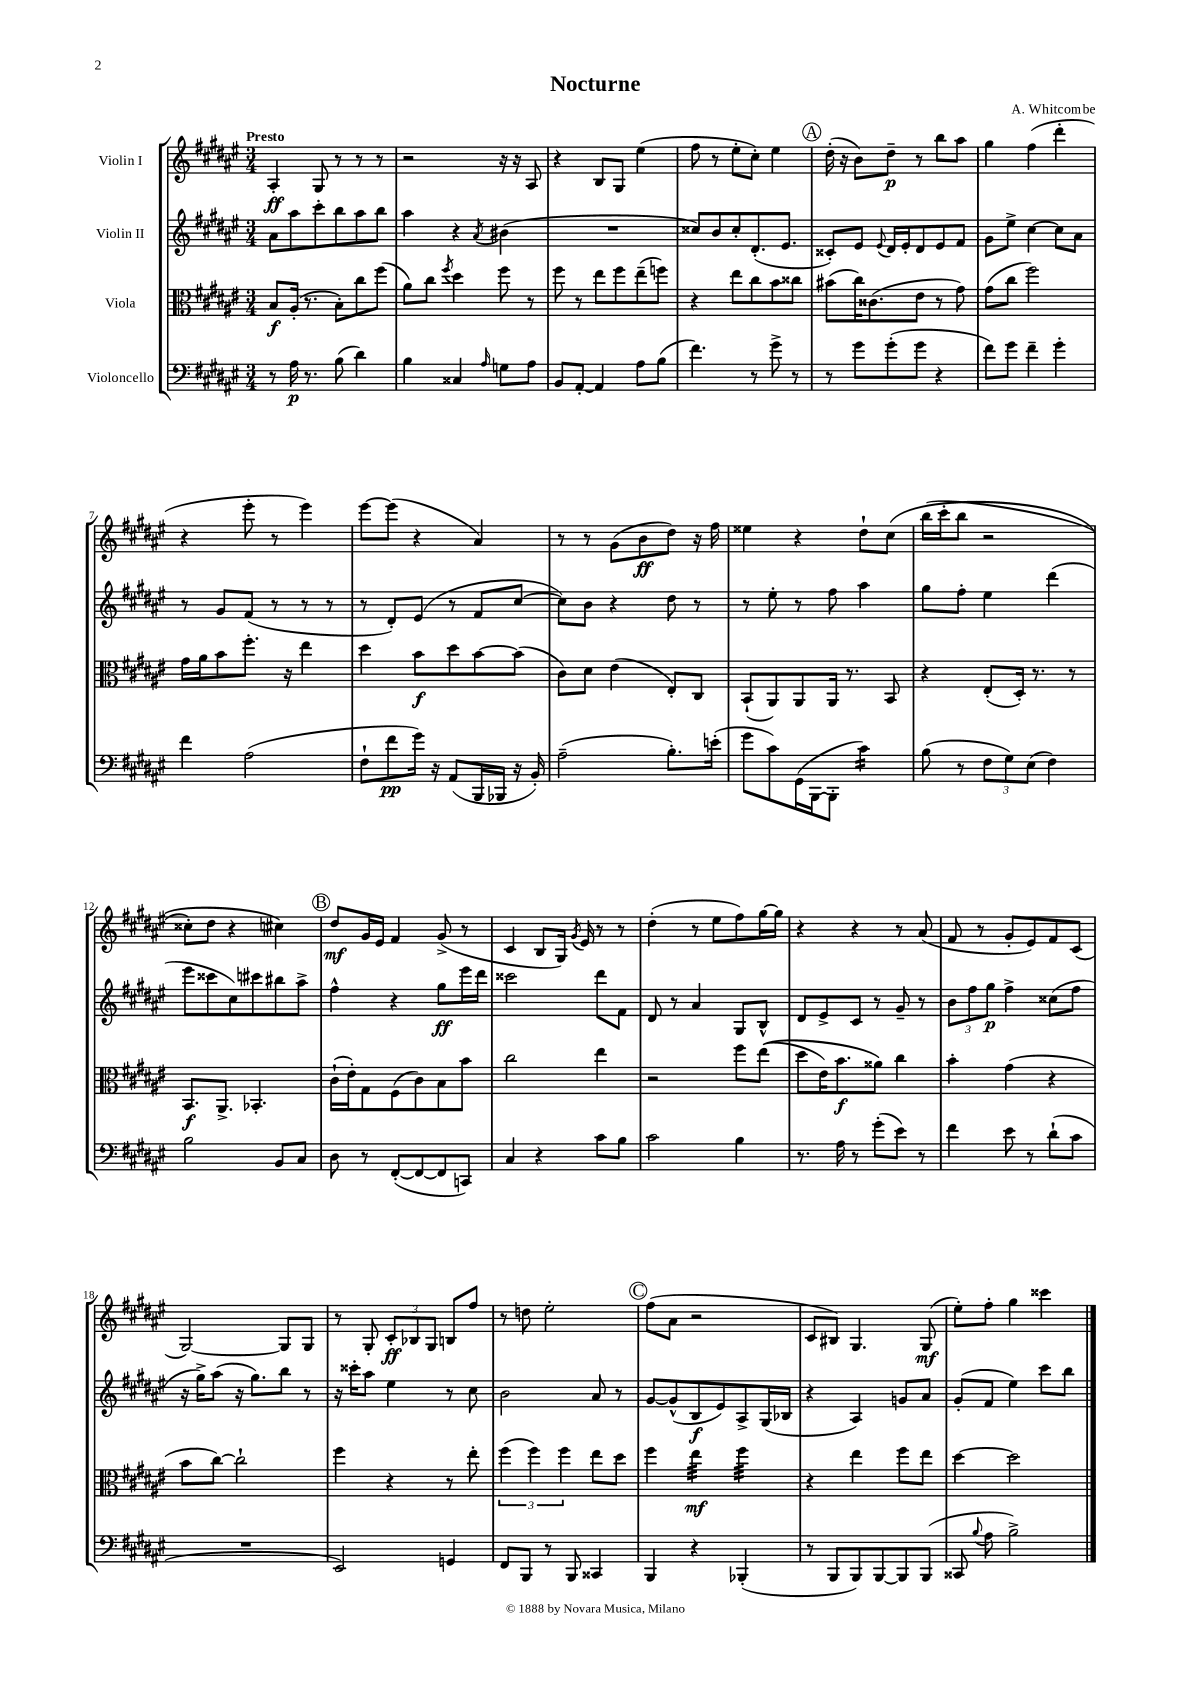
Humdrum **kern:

**kern	**kern	**kern	**kern
*staff4	*staff3	*staff2	*staff1
*clefF4	*clefC3	*clefG2	*clefG2
*k[f#c#g#d#a#e#]	*k[f#c#g#d#a#e#]	*k[f#c#g#d#a#e#]	*k[f#c#g#d#a#e#]
*M3/4	*M3/4	*M3/4	*M3/4
8r	8B	8a#	4A#'
16A#	(16A#'	8aa#	.
8.r	8.r	.	.
.	.	8ccc#'	8G#
(8B	8B')	8bb	8r
4d#)	8cc#	8aa#	8r
.	(8ff#	8bb	8r
=	=	=	=
4B	8a#)	4aa#	2r
.	8cc#	.	.
.	8qff#	.	.
4C##	4dd#	4r	.
16qqA#	.	8qa#	.
8G	8ff#	(4b#	16r
.	.	.	16r
8A#	8r	.	8A#
=	=	=	=
8BB	8ff#	2.r	4r
[8AA#'	8r	.	.
4AA#]	8ee#	.	8B
.	8ff#	.	8G#
8A#	(8ee#~	.	(4ee#
(8B	8ff)	.	.
=	=	=	=
4.f#)	4r	8cc##)	8ff#
.	.	8b	8r
.	8ee#	8cc##'	8ee#'
8r	8cc#	(8.d#'	8cc#')
8g#^	8b	.	4ee#
.	.	8.e#	.
8r	8cc##	.	.
=	=	=	=
8r	(8b#	8c##')	(16dd#'
.	.	.	16r
8g#	16cc#)	8e#	8b)
.	(8.c##	.	.
.	.	8qqe#	.
(8g#'	.	16d#	8dd#~
.	.	16e#'	.
8g#	8e#	8d#	8r
4r	8r	8e#	8bb
.	8g#)	8f#	8aa#
=	=	=	=
8f#)	(8g#	8g#	4gg#
8g#	8cc#	8ee#^	.
4f#~	2ff#)	[4cc#	(4ff#
4g#'	.	8cc#]	4ddd#'
.	.	8a#	.
=	=	=	=
4f#	16g#	8r	4r
.	16a#	.	.
.	8b	8g#	.
(2A#	8.ff#'	(8f#	8eee#'
.	.	8r	8r
.	16r	.	.
.	4ee#	8r	4eee#)
.	.	8r	.
=	=	=	=
8F#`	4dd#	8r	[8eee#
8f#	.	8d#')	(8eee#]
16g#)	8b	(8e#	4r
16r	.	.	.
(8AA#	8dd#	8r	.
16BBB	[8b	8f#	4a#)
16BBB-	.	.	.
16r	(8b]	[8cc#	.
16BB')	.	.	.
=	=	=	=
(2A#~	8c#)	8cc#])	8r
.	8d#	8b	8r
.	(4e#	4r	(8g#
.	.	.	8b
8.B')	8E#')	8dd#	8dd#)
.	8C#	8r	16r
(16e'	.	.	16ff#
=	=	=	=
8g#	(8BB`	8r	4ee##
8c#)	8AA#)	8ee#'	.
(16GG#	8AA#	8r	4r
[16BBB	.	.	.
8BBB']	16AA#	8ff#	.
.	8.r	.	.
4c#)	.	4aa#	8dd#`
.	8BB	.	&(8cc#
=	=	=	=
(8B	4r	8gg#	(16bb
.	.	.	16ccc#'
8r	.	8ff#'	8bb
12F#	(8E#'	4ee#	2r
12G#)	.	.	.
.	16D#')	.	.
(12E#	.	.	.
.	8.r	.	.
4F#)	.	(4ddd#	.
.	8r	.	.
=	=	=	=
2B	8.BB	8eee#	8cc##')
.	.	8ccc##	8dd#
.	8.AA#^	.	.
.	.	8cc#)	4r
.	4.BB-'	8ccc#	.
8BB	.	8bb#	4cc#&)
8C#	.	8aa#^	.
=	=	=	=
8D#	(16c#`	4ff#^^	8dd#
.	16e#')	.	.
8r	8G#	.	16g#
.	.	.	16e#
([8FF#'	(8F#	4r	4f#
8FF#_	8c#)	.	.
8FF#]	8B	8gg#	(8g#^
8CC)	8b	16eee#	8r
.	.	16ddd#	.
=	=	=	=
4C#	2cc#	2ccc##	4c#
4r	.	.	8B
.	.	.	16G#)
.	.	.	8qg#
.	.	.	16e#
8c#	4ee#	8ddd#	8r
8B	.	8f#	8r
=	=	=	=
2c#	2r	8d#	(4dd#'
.	.	8r	.
.	.	4a#	8r
.	.	.	8ee#
4B	8ff#	8G#	8ff#)
.	&((8ee#	8B^^	[16gg#
.	.	.	16gg#]
=	=	=	=
8.r	8dd#	8d#	4r
.	16e#)	8e#^	.
16A#	8.b	.	.
8r	.	8c#	4r
(8g#'	8a##&)	8r	.
8e#)	4cc#	8g#~	8r
8r	.	8r	(8a#
=	=	=	=
4f#	4b'	12b	8f#
.	.	12ff#	.
.	.	.	8r
.	.	12gg#	.
8e#	(4g#	4ff#^	8g#'
8r	.	.	8e#)
(8d#`	4r	(8cc##	8f#
8c#	.	8ff#	(8c#
=	=	=	=
2.r	8b	16r	[2G#)
.	.	16gg#^)	.
.	[8cc#)	(8aa#	.
.	2cc#`]	16r	.
.	.	8.gg#)	.
.	.	8bb	8G#]
.	.	8r	8G#
=	=	=	=
2EE#)	4ff#	16r	8r
.	.	16ccc##'	.
.	.	8aa#	8G#'
.	4r	4ee#	12c#'
.	.	.	12B-
.	.	.	12G#
4GG	8r	8r	8B
.	8ee#'	8cc#	8ff#
=	=	=	=
8FF#	(6ff#	2b	8r
8BBB	.	.	8dd
.	6ff#)	.	.
8r	.	.	2ee#'
.	6ff#	.	.
8BBB	.	.	.
4CC##	8ee#	8a#	.
.	8dd#	8r	.
=	=	=	=
4BBB	4ff#	[8g#	(8ff#
.	.	(8g#^^]	8a#
4r	4ee#	8B	2r
.	.	8e#)	.
(4BBB-'	4ff#	8A#^	.
.	.	(16G#	.
.	.	16B-	.
=	=	=	=
8r	4r	4r	8c#
8BBB	.	.	8B#)
8BBB)	4ee#	4A#)	4.G#
[8BBB	.	.	.
8BBB]	8ff#	8g	.
(8BBB	8ee#	8a#	(8G#
=	=	=	=
8CC##	[4dd#	(8g#'	8ee#')
8qqB	.	.	.
8A#	.	8f#	8ff#'
2B^)	2dd#]	4ee#)	4gg#
.	.	8ccc#	4ccc##
.	.	8bb	.
==	==	==	==
*-	*-	*-	*-
